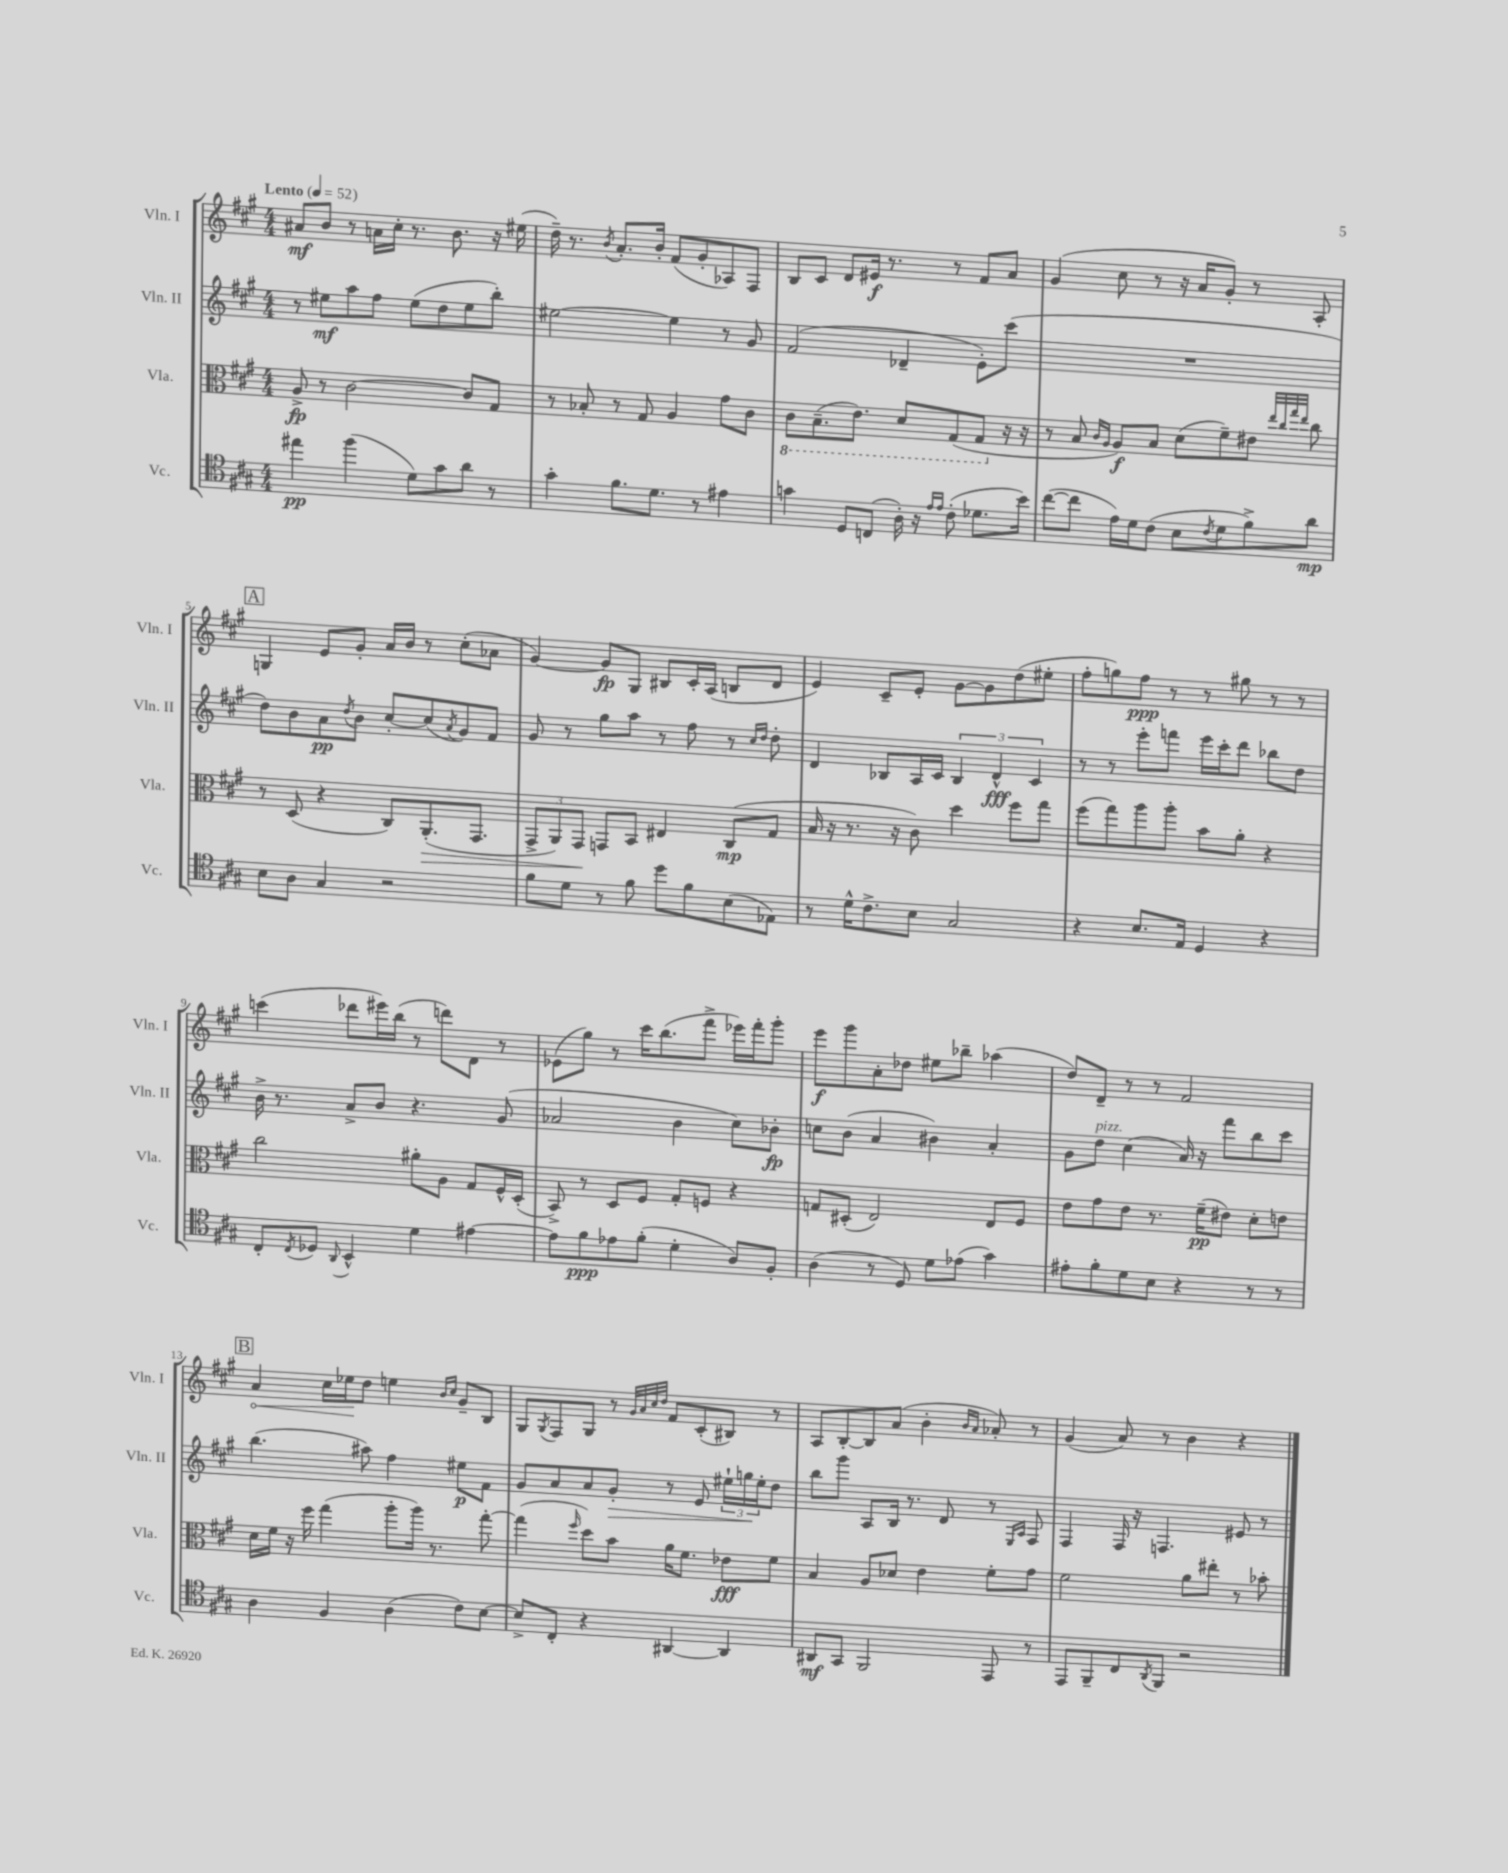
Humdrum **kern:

**kern	**dynam	**kern	**dynam	**kern	**dynam	**kern	**dynam
*part4	*part4	*part3	*part3	*part2	*part2	*part1	*part1
*staff4	*staff4	*staff3	*staff3	*staff2	*staff2	*staff1	*staff1
*I"Vc.	*	*I"Vla.	*	*I"Vln. II	*	*I"Vln. I	*
*I'Vc.	*	*I'Vla.	*	*I'Vln. II	*	*I'Vln. I	*
*clefC4	*	*clefC3	*	*clefG2	*	*clefG2	*
*k[f#c#g#]	*	*k[f#c#g#]	*	*k[f#c#g#]	*	*k[f#c#g#]	*
*M4/4	*	*M4/4	*	*M4/4	*	*M4/4	*
*MM52	*	*MM52	*	*MM52	*	*MM52	*
=1	=1	=1	=1	=1	=1	=1	=1
!	!	!	!	!	!	!LO:TX:a:B:t=Lento	!
4ee#X\	pp	8A^/	fp	8r	.	8a#X/L	mf
.	.	8r	.	8ee#X\L	mf	8b/J	.
(4ff#\	.	[2c#\	.	8aa\	.	8r	.
.	.	.	.	8ff#\J	.	16an\LL	.
.	.	.	.	.	.	16cc#'\JJ	.
8d\L)	.	.	.	(8ee#\L	.	8.r	.
8g#\	.	.	.	8dd\	.	.	.
.	.	.	.	.	.	8.b\	.
8a\J	.	8c#/L]	.	8ee#\	.	.	.
8r	.	8G#/J	.	8bb'\J)	.	16r	.
.	.	.	.	.	.	(16ee#X\	.
=2	=2	=2	=2	=2	=2	=2	=2
4g#'\	.	8r	.	[2ee#X\	.	16dd~\)	.
.	.	.	.	.	.	8.r	.
.	.	8B-X'/	.	.	.	.	.
.	.	.	.	.	.	8qb/	.
8.f#\L	.	8r	.	.	.	8.a'/L	.
.	.	8G#/	.	.	.	.	.
8.d\J	.	.	.	.	.	16b'/Jk	.
.	.	4A/	.	4ee#\]	.	(8f#/L	.
8r	.	.	.	.	.	8g#'/	.
4e#X\	.	8g#\L	.	8r	.	8A-X/)	.
.	.	8c#\J	.	8g#/	.	8F#/J	.
=3	=3	=3	=3	=3	=3	=3	=3
*	*	*8ba	*	*	*	*	*
4gn\	.	8C#\L	.	(2f#/	.	8B/L	.
.	.	(8.BB~\	.	.	.	8c#/J	.
8D/L	.	.	.	.	.	8d/L	.
.	.	8.E\J)	.	.	.	.	.
(8Cn/J	.	.	.	.	.	16e#X/Jk	f
.	.	.	.	.	.	8.r	.
16A'\)	.	8D/L	.	4d-X~/	.	.	.
16r	.	.	.	.	.	.	.
16qqe/LL	.	.	.	.	.	.	.
16qqe/JJ	.	.	.	.	.	.	.
(8c#'\	.	(8GG#/	.	.	.	8r	.
8.d-X\L	.	8GG#/J	.	8e'\L)	.	8f#/L	.
*	*	*X8ba	*	*	*	*	*
.	.	16r	.	(8ccc#\J	.	8a/J	.
16b\Jk)	.	16r	.	.	.	.	.
=4	=4	=4	=4	=4	=4	=4	=4
([8cc#\L	.	8r	.	1r	.	(4g#/	.
8cc#\J]	.	8B/	.	.	.	.	.
.	.	16qqc#/LL	.	.	.	.	.
.	.	16qqA/JJ	.	.	.	.	.
16e\LL)	.	8A/L)	f	.	.	8cc#\	.
16d\J	.	.	.	.	.	.	.
(8c#\J	.	8B/J	.	.	.	8r	.
8B\L	.	(8d\L	.	.	.	16r	.
.	.	.	.	.	.	16a/KL	.
8qc#/	.	.	.	.	.	.	.
8d\	.	8f#~\)	.	.	.	8g#'/J)	.
8f#^\)	.	8e#X\J	.	.	.	8r	.
.	.	32qqee/LLL	.	.	.	.	.
.	.	32qqcc#/	.	.	.	.	.
.	.	32qqgg#/	.	.	.	.	.
.	.	32qqee/JJJ	.	.	.	.	.
8a\J	mp	8cc#\	.	.	.	8A'/	.
!!LO:LB:g=z
!!LO:REH:place=s1:t=A
=5	=5	=5	=5	=5	=5	=5	=5
8B\L	.	8r	.	8dd\L)	.	4Gn/	.
8A\J	.	(8D/	.	8b\	.	.	.
4G#/	.	4r	.	8a\	pp	8e/L	.
.	.	.	.	8qdd/	.	.	.
.	.	.	.	8b\J	.	8g#'/J	.
2r	.	8C#/L)	.	[8cc#'/L	.	16a/LL	.
.	.	.	.	.	.	16b/JJ	.
!	!	!	!LO:HP:b	!	!	!	!
.	.	(8.AA'/	>	(8cc#/]	.	8r	.
.	.	.	.	8qa/	.	.	.
.	.	.	.	8g#/)	.	(8cc#'\L	.
.	.	8.GG#/J	.	.	.	.	.
.	.	.	.	8f#/J	.	8a-X\J	.
=6	=6	=6	=6	=6	=6	=6	=6
8f#\L	.	12GG#^/L	.	8g#/	.	[4g#/)	.
.	.	12AA/)	.	.	.	.	.
8d\J	.	.	.	8r	.	.	.
.	.	12GG#/J	.	.	.	.	.
8r	.	8GGn/L	]	8gg#\L	.	8g#/L]	fp
8f#\	.	8BB/J	.	8aa\J	.	8G#/J	.
8dd\L	.	4E#X/	.	8r	.	8B#X/L	.
8f#\	.	.	.	8ff#\	.	16c#'/L	.
.	.	.	.	.	.	(16A/JJ	.
(8B\	.	(8C#/L	mp	8r	.	8Bn/L	.
.	.	.	.	16qqcc#/LL	.	.	.
.	.	.	.	16qqdd/JJ	.	.	.
8E-X\J)	.	8G#/J	.	8dd'\	.	8d/J	.
=7	=7	=7	=7	=7	=7	=7	=7
8r	.	16B/	.	4d/	.	4e/)	.
.	.	16r	.	.	.	.	.
16d^^\KL	.	8.r	.	.	.	.	.
8.c#^\	.	.	.	.	.	.	.
.	.	.	.	8B-X/L	.	8c#~/L	.
.	.	16r	.	.	.	.	.
8B\J	.	8c#\)	.	16A/L	.	8e'/J	.
.	.	.	.	16c#/JJ	.	.	.
2G#/	.	4dd\	.	6B-/	.	[8g#\L	.
.	.	.	.	.	.	8g#\]	.
.	.	.	.	6d^^/	fff	.	.
.	.	8ff#\L	.	.	.	(8dd\	.
.	.	.	.	6c#/	.	.	.
.	.	8gg#\J	.	.	.	8ee#X'\J	.
=8	=8	=8	=8	=8	=8	=8	=8
4r	.	(8ff#\L	.	8r	.	8ff#'\L	.
.	.	8gg#\)	.	8r	.	8ggn\)	.
8.B/L	.	8aa\	.	8eee'\L	.	8ff#\J	ppp
.	.	8aa'\J	.	8fffn\J	.	8r	.
16E/Jk	.	.	.	.	.	.	.
4D/	.	8b\L	.	16eee\LL	.	8r	.
.	.	.	.	16ccc#'\J	.	.	.
.	.	8a'\J	.	8ddd\J	.	8gg#X\	.
4r	.	4r	.	8bb-X\L	.	8r	.
.	.	.	.	8dd\J	.	8r	.
!!LO:LB:g=z
=9	=9	=9	=9	=9	=9	=9	=9
8C#'/L	.	2cc#\	.	16b^\	.	(4cccn\	.
.	.	.	.	8.r	.	.	.
8qC#/	.	.	.	.	.	.	.
8D-X/J	.	.	.	.	.	.	.
8qqAA/	.	.	.	.	.	.	.
4BB^^/	.	.	.	8a^/L	.	8ddd-X\L	.
.	.	.	.	8b/J	.	16eee#X\L)	.
.	.	.	.	.	.	(16bb\JJ	.
4d\	.	8a#X'\L	.	4.r	.	8r	.
.	.	8A\J	.	.	.	8dddn\L)	.
[4e#X\	.	8G#/L	.	.	.	8d\J	.
.	.	16F#^^/L	.	(8g#/	.	8r	.
.	.	(16D'/JJ	.	.	.	.	.
=10	=10	=10	=10	=10	=10	=10	=10
8e#\L]	.	8BB^/)	.	2a-X/	.	(8e-X\L	.
8f#\	ppp	8r	.	.	.	8gg#\J)	.
8e-X\	.	8D/L	.	.	.	8r	.
(8f#'\J	.	8F#/J	.	.	.	16ccc#\KL	.
.	.	.	.	.	.	(8.bb\	.
4d'\	.	8G#'/L	.	4b\	.	.	.
.	.	8Fn/J	.	.	.	8fff#^\J	.
8A/L)	.	4r	.	8cc#\L)	.	16eee-X\LL)	.
.	.	.	.	.	.	16fff#'\J	.
8F#'/J	.	.	.	8b-X'\J	fp	8ggg#'\J	.
=11	=11	=11	=11	=11	=11	=11	=11
(4A\	.	8Gn/L	.	8ccn\L	.	8eee\L	f
.	.	(8D#X'/J	.	(8b\J	.	8ggg#\	.
8r	.	2E/)	.	4a/	.	8a'\	.
8D/)	.	.	.	.	.	8dd-X\J	.
8d\L	.	.	.	4b#X\)	.	8ee#X\L	.
(8e-X\J	.	.	.	.	.	8bb-X~\J	.
4g#\)	.	8E/L	.	4a'/	.	(4aa-X\	.
.	.	8F#/J	.	.	.	.	.
=12	=12	=12	=12	=12	=12	=12	=12
8e#X'\L	.	8e\L	.	8g#\L	.	8dd/L)	.
!	!	!	!	!LO:TX:a:i:t=pizz.	!	!	!
8f#'\	.	8g#\	.	8dd\J	.	8d~/J	.
8d\	.	8e\J	.	(4cc#\	.	8r	.
8B\J	.	8.r	.	.	.	8r	.
4r	.	.	.	16a/)	.	2f#/	.
.	.	(16f#~\KL	pp	16r	.	.	.
.	.	8e#X\J)	.	8fff#\L	.	.	.
8r	.	8d'\L	.	8bb\	.	.	.
8r	.	8en\J	.	8ccc#\J	.	.	.
!!LO:LB:g=z
!!LO:REH:place=s1:t=B
=13	=13	=13	=13	=13	=13	=13	=13
!	!	!	!	!	!	!	!LO:HP:b
4A\	.	16d\LL	.	(4.bb\	.	4a/	<
.	.	16f#\JJ	.	.	.	.	.
.	.	16r	.	.	.	.	.
.	.	16ff#\	.	.	.	.	.
4F#/	.	(4gg#\	.	.	.	16cc#\LL	.
.	.	.	.	.	.	16ee-X\J	.
.	.	.	.	8aa#X\)	.	8dd\J	[
(4A\	.	8aa'\L	.	4ff#\	.	4een\	.
.	.	16aa\Jk)	.	.	.	.	.
.	.	8.r	.	.	.	.	.
.	.	.	.	.	.	16qqb/LL	.
.	.	.	.	.	.	16qqcc#/JJ	.
8c#\L)	.	.	.	8ee#X\L	p	8g#~/L	.
[8B\J	.	[8gg#'\	.	8f#\J	.	8B/J	.
=14	=14	=14	=14	=14	=14	=14	=14
8B^/L]	.	(4gg#\]	.	8g#/L	.	8G#/L	.
.	.	.	.	.	.	8qG#/	.
8C#'/J	.	.	.	8a/	.	8F#/	.
.	.	16qqff#/	.	.	.	.	.
4r	.	8dd\L)	.	8a/	.	8G#/J	.
!	!	!	!	!	!LO:HP:b	!	!
.	.	8b\J	.	8g#'/J	>	8r	.
.	.	.	.	.	.	32qqg#/LLL	.
.	.	.	.	.	.	32qqa/	.
.	.	.	.	.	.	32qqcc#/	.
.	.	.	.	.	.	32qqdd/JJJ	.
[4AA#X/	.	16a\KL	.	8r	.	8f#/L	.
.	.	8.f#\J	.	.	.	.	.
.	.	.	.	8e/	.	(8c#'/	.
4AA#/]	.	8e-X\L	fff	24ee#X`\LL	.	8B#X/J)	.
.	.	.	.	24ggn\	.	.	.
.	.	.	.	24ee#'\J	]	.	.
.	.	8f#\J	.	8dd\J	.	8r	.
=15	=15	=15	=15	=15	=15	=15	=15
8AA#X/L	mf	4B/	.	8bb\L	.	8A/L	.
8GG#/J	.	.	.	8ggg#\J	.	[8B'/	.
2FF#/	.	8A/L	.	8A/L	.	8B/]	.
.	.	8d-X/J	.	16B/Jk	.	(8a/J	.
.	.	.	.	8.r	.	.	.
.	.	4e\	.	.	.	4b'\	.
.	.	.	.	8d/	.	.	.
.	.	.	.	.	.	16qqb/LL	.
.	.	.	.	.	.	16qqa/JJ	.
8EE/	.	8f#'\L	.	8r	.	8a-X'/)	.
.	.	.	.	16qqE/LL	.	.	.
.	.	.	.	16qqA/JJ	.	.	.
8r	.	8g#\J	.	8F#/	.	8r	.
=16	=16	=16	=16	=16	=16	=16	=16
8EE/L	.	2f#\	.	4F#/	.	(4g#/	.
8FF#~/	.	.	.	.	.	.	.
8C#/	.	.	.	16F#/	.	8a/)	.
.	.	.	.	16r	.	.	.
8qAA/	.	.	.	.	.	.	.
8FF#/J	.	.	.	4.Fn/	.	8r	.
2r	.	8a\L	.	.	.	4b\	.
.	.	8ee#X'\J	.	.	.	.	.
.	.	8r	.	8e#X/	.	4r	.
.	.	8b-X'\	.	8r	.	.	.
==	==	==	==	==	==	==	==
*-	*-	*-	*-	*-	*-	*-	*-
